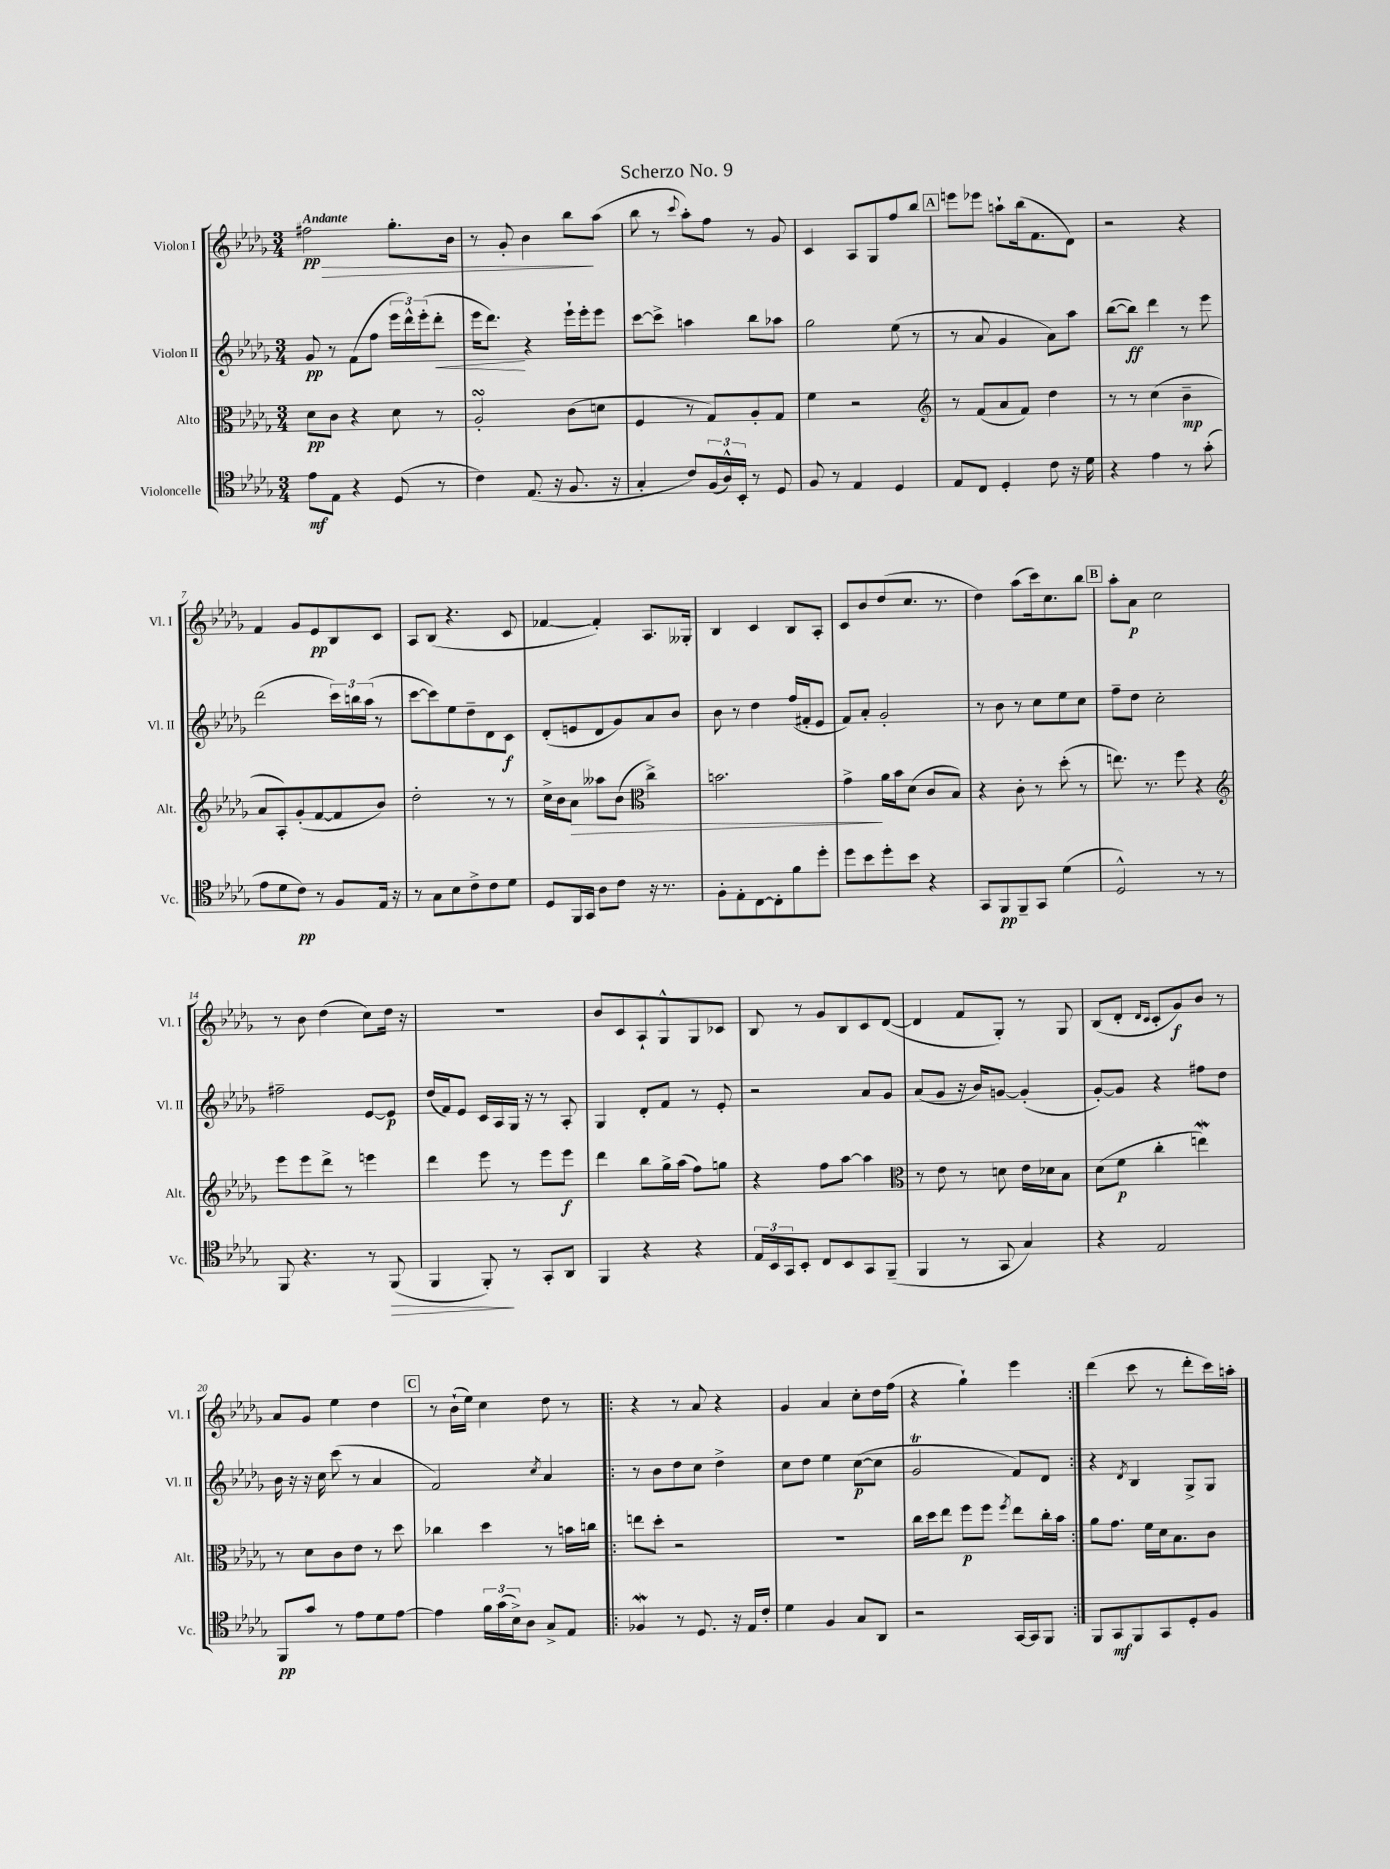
\header { title = "Scherzo No. 9" }
<<
\new StaffGroup <<
\new Staff = "s0" \with { instrumentName = "Violon I" shortInstrumentName = "Vl. I" } {
    \clef treble \key des \major \numericTimeSignature \time 3/4 \tempo "Andante"
    fis''2\pp\> ges''8.-. bes'16 |
    r8 ges'8-. bes'4 bes''8\! aes''8( |
    bes''8 r8 \appoggiatura { c'''8 } aes''8-.) f''8 r8 ges'8 |
    c'4 aes8 ges8 f''8 bes''8 |
    \mark \markup { \box "A" } e'''8 ees'''8 a''8-! bes''16( f'8. des'8) |
    r2 r4 |
    f'4 ges'8 ees'8\pp bes8 c'8 |
    aes8 bes8( r4. c'8 |
    fes'4~ fes'4-.) aes8. geses16-. |
    bes4 c'4 bes8 aes8-. |
    c'8 bes'8 des''8( c''8. r8. |
    des''4) aes''8( c'''16) c''8. bes''8 |
    \mark \markup { \box "B" } aes''8-. aes'8\p c''2 |
    r8 bes'8 des''4( c''8) des''16 r16 |
    R2. |
    bes'8 c'8 aes8-! ges8-^ ges8 ces'8 |
    bes8 r8 ges'8 bes8 c'8 des'8~( |
    des'4 f'8 ges8-.) r8 ges8 |
    bes8( des'8-. \grace { des'16 c'16 } c'8-. ges'8\f) bes'8 r8 |
    aes'8 ges'8 ees''4 des''4 |
    \mark \markup { \box "C" } r8 bes'16-!( ees''16) c''4 des''8 r8 |
    \repeat volta 2 { r4 r8 aes'8 r4 |
    ges'4 aes'4 c''8-. des''16 f''16( |
    r4 ges''4-!) ees'''4 | }
    des'''4( c'''8 r8 des'''8-. c'''16) a''16-. \bar "|." |
}
\new Staff = "s1" \with { instrumentName = "Violon II" shortInstrumentName = "Vl. II" } {
    \clef treble \key des \major \numericTimeSignature \time 3/4
    ges'8\pp r8 f'8( f''8 \tuplet 3/2 { ees'''16 des'''16-^) ees'''16-.( } des'''8-.\< |
    ees'''16 des'''8.\!) r4 ees'''16-! ees'''16-. ees'''8 |
    c'''8~ c'''8-> a''4 bes''8 aes''8 |
    ges''2 ees''8( r8 |
    \mark \markup { \box "A" } r8 aes'8 ges'4 aes'8) aes''8 |
    bes''8~( bes''8\ff) des'''4 r8 ees'''8 |
    des'''2( \tuplet 3/2 { c'''16) b''16 aes''16( } r8 |
    c'''8~ c'''8) ees''8 des''8-- des'8 c'8\f |
    des'8-.( e'8 des'8 ges'8) aes'8 bes'8 |
    bes'8 r8 des''4 f''16( fis'16-. ees'8 |
    f'8) aes'8-. ges'2-. |
    r8 bes'8 r8 c''8 ees''8 c''8 |
    \mark \markup { \box "B" } f''8-- des''8 c''2-. |
    fis''2-- ees'8~ ees'8\p |
    des''16( f'16) ees'8 c'16 aes16 ges16 r16 r8 aes8-. |
    ges4 des'8-. f'8 r8 ees'8-. |
    r2 aes'8 ges'8 |
    aes'8( ges'8 r16 bes'16) g'8~ g'4-.( |
    ges'8~-.) ges'8 r4 fis''8 des''8 |
    bes'16 r16 r16 c''16 c'''8( r8 aes'4 |
    \mark \markup { \box "C" } f'2) \acciaccatura { c''8 } aes'4 |
    \repeat volta 2 { r8 bes'8 des''8 c''8 des''4-> |
    c''8 des''8 ees''4 c''8~\p( c''8 |
    ges'2\trill f'8) des'8 | }
    r4 \acciaccatura { des'8 } bes4 ges8-> ges8 \bar "|." |
}
\new Staff = "s2" \with { instrumentName = "Alto" shortInstrumentName = "Alt." } {
    \clef alto \key des \major \numericTimeSignature \time 3/4
    des'8\pp c'8 r4 des'8 r8 |
    aes2-.\turn c'8( d'8 |
    f4 r8 ges8) aes8-. ges8 |
    f'4 r2 |
    \mark \markup { \box "A" } \clef treble r8 f'8( aes'8 f'8) des''4 |
    r8 r8 c''4( bes'4--\mp |
    aes'8 aes8-.) ges'8-.( f'8~ f'8 bes'8) |
    des''2-. r8 r8 |
    c''16-> bes'16 aes'8\> aeses''8 bes'8( \clef alto c''4->) |
    b'2. |
    ges'4->\! aes'16 bes'16 des'8( c'8 bes8) |
    r4 c'8-. r8 des''8-.( r8 |
    \mark \markup { \box "B" } e''8.) r8. f''8 r4 |
    \clef treble ees'''8 ees'''8 des'''8-> r8 e'''4 |
    des'''4 ees'''8 r8 ees'''8 ees'''8\f |
    des'''4 bes''8 ges''16-> aes''16( f''8) g''8 |
    r4 f''8 aes''8~ aes''4 |
    \clef alto r8 ees'8 r8 d'8 ees'16 des'16 bes8 |
    des'8( f'8\p c''4-. e''4\mordent) |
    r8 des'8 c'8 ees'8 r8 des''8 |
    \mark \markup { \box "C" } ces''4 des''4 r8 b'16 c''16 |
    \repeat volta 2 { e''8 des''8-. r2 |
    R2. |
    c''16 des''16 ees''8 f''8\p f''8 \acciaccatura { f''8 } ees''8 c''16-. bes'16 | }
    aes'8 ges'8. f'16 des'16 bes8. c'8 \bar "|." |
}
\new Staff = "s3" \with { instrumentName = "Violoncelle" shortInstrumentName = "Vc." } {
    \clef tenor \key des \major \numericTimeSignature \time 3/4
    ees'8\mf ees8 r4 des8( r8 |
    c'4) ees8.( r16 f8. r16 |
    ges4-. c'8) \tuplet 3/2 { f16( aes16-^) bes,16-. } r8 des8 |
    f8 r8 ees4 des4 |
    \mark \markup { \box "A" } ees8 c8 des4-. c'8 r16 des'16 |
    r4 ees'4 r8 ges'8-.( |
    ees'8 des'8 c'8\pp) r8 f8 ees16 r16 |
    r8 ges8 bes8 c'8-> c'8 des'8 |
    des8 f,16 ges,16 aes8 c'8 r16 r8. |
    f8-. ees8-. c8~ c8-. f'8 des''8-. |
    des''8 bes'8 des''8-. bes'8 r4 |
    ges,8 f,8\pp f,8-- ges,8 des'4( |
    \mark \markup { \box "B" } des2-^) r8 r8 |
    f,8 r4. r8 f,8\>( |
    f,4 f,8-.\!) r8 ges,8-. aes,8 |
    f,4 r4 r4 |
    \tuplet 3/2 { ees16 bes,16 ges,16 } bes,8-. c8 bes,8 ges,8 f,8--( |
    f,4 r8 ges,8 ges4) |
    r4 ees2 |
    f,8\pp ges'8 r8 ees'8 des'8 ees'8~ |
    \mark \markup { \box "C" } ees'4 \tuplet 3/2 { f'16 ges'16( bes16->) } aes8 ges8-> ees8 |
    \repeat volta 2 { fes4\mordent r8 des8. r16 ees16 c'16-. |
    des'4 f4 ges8 aes,8 |
    r2 ges,16~ ges,16 f,8 | }
    f,8 ges,8\mf f,8 ges,8 des8-. f8 \bar "|." |
}
>>
>>
